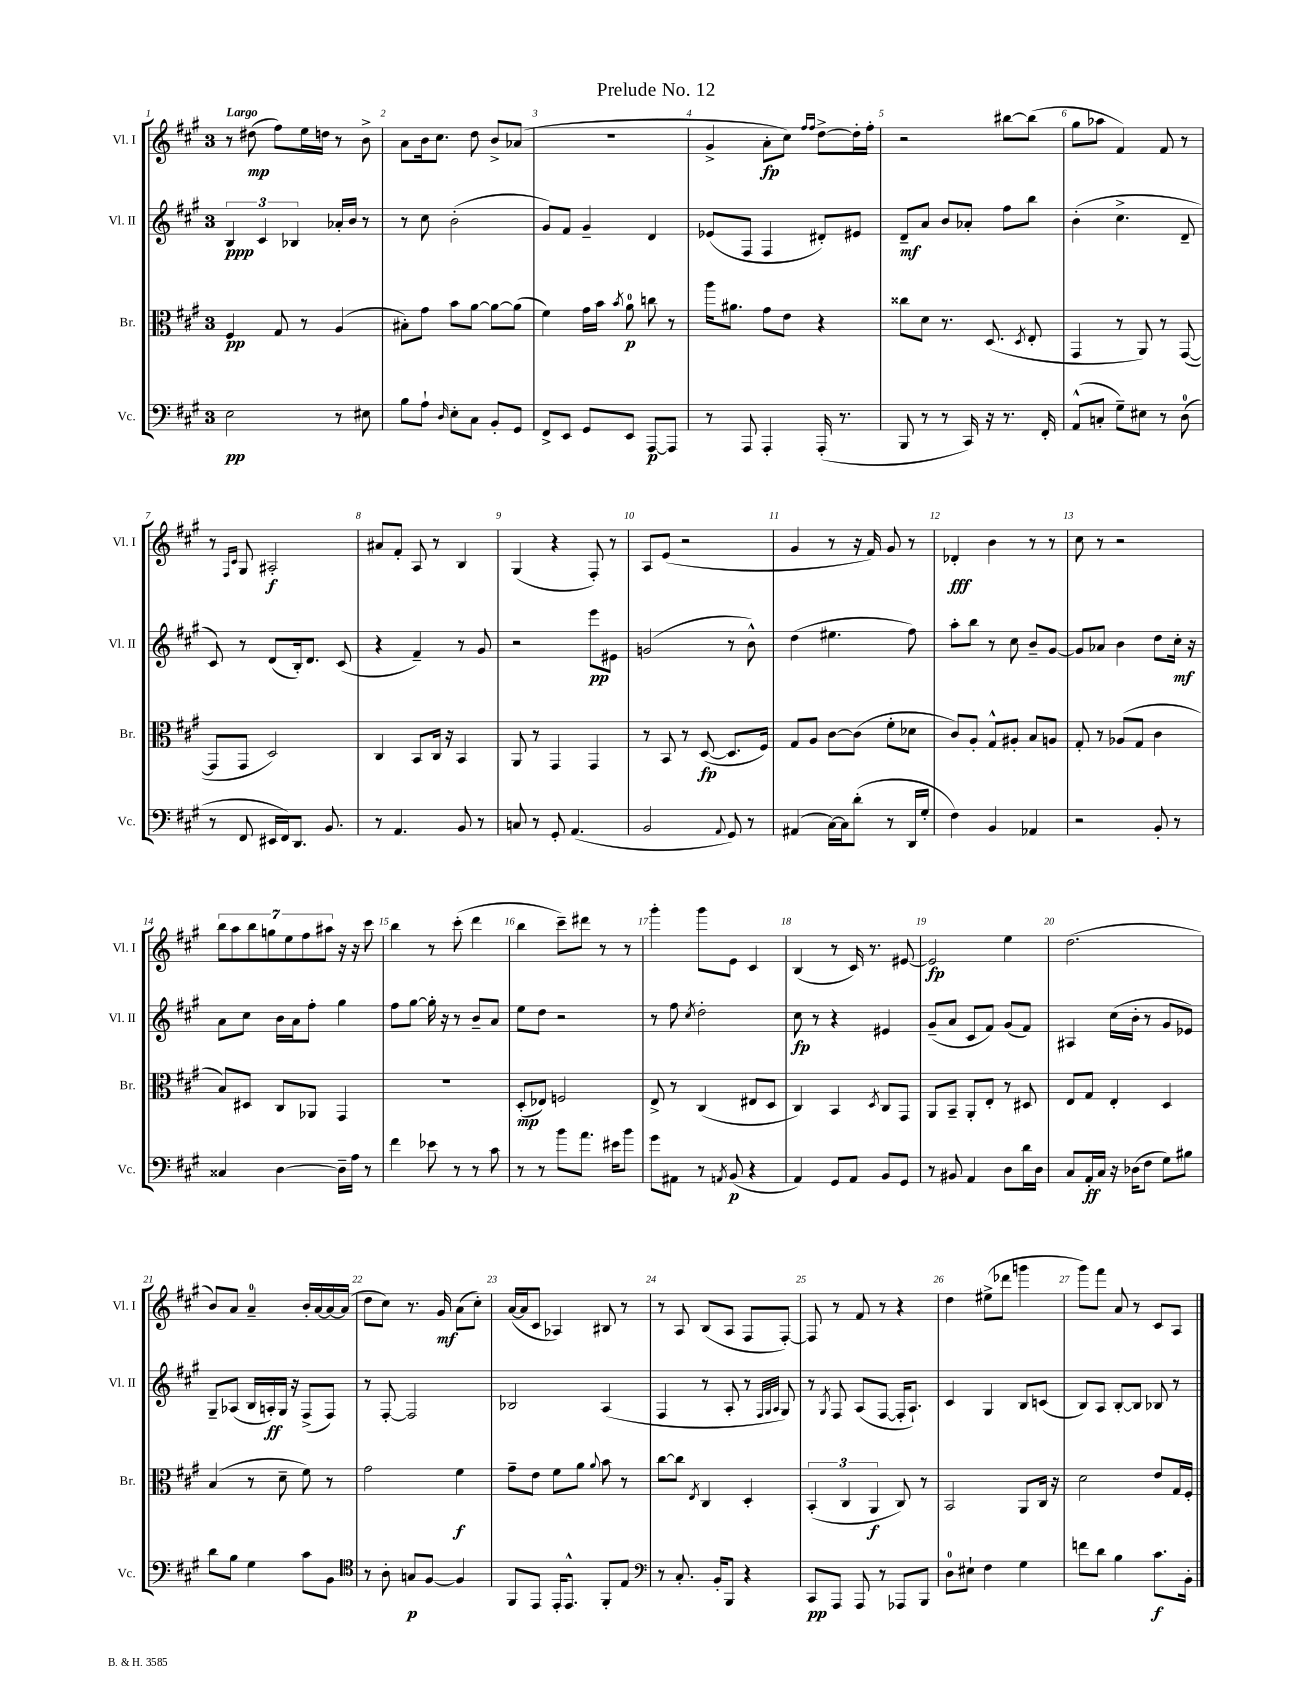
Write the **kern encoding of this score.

**kern	**kern	**kern	**kern
*staff4	*staff3	*staff2	*staff1
*clefF4	*clefC3	*clefG2	*clefG2
*k[f#c#g#]	*k[f#c#g#]	*k[f#c#g#]	*k[f#c#g#]
*M3/4	*M3/4	*M3/4	*M3/4
2E	4F#	6B	8r
.	.	.	(8dd#
.	.	6c#	.
.	8G#	.	8ff#)
.	.	6B-	.
.	8r	.	16ee
.	.	.	16dd
8r	(4A	16a-'	8r
.	.	16b	.
8E#	.	8r	8b^
=	=	=	=
8B	8B#')	8r	8a
8A`	8g#	8cc#	16b
.	.	.	8.cc#
16qqD	.	.	.
8E'	8b	(2b'	.
8C#	[8a	.	8dd
8BB'	8a_	.	8b^
8GG#	(8a]	.	(8a-
=	=	=	=
8FF#^	4f#)	8g#)	2.r
8EE	.	8f#	.
8GG#	16g#	4g#~	.
.	16b	.	.
.	8qb	.	.
8EE	8a	.	.
[8AAA	8cc	4d	.
8AAA]	8r	.	.
=	=	=	=
8r	16aa	(8e-	4g#^
.	8.a#	.	.
8AAA	.	8F#	.
4AAA'	8g#	4F#	8a'
.	8e	.	8cc#)
.	.	.	16qqff#
.	.	.	16qqff#
(16AAA'	4r	8d#')	[8dd^
8.r	.	.	.
.	.	8e#	16dd']
.	.	.	16ff#'
=	=	=	=
8BBB	8cc##	8d~	2r
8r	8d	8a	.
8r	8.r	8b	.
16CC#)	.	8a-'	.
16r	(8.D	.	.
8.r	.	8ff#	[8bb#
.	8qD	.	.
.	8E'	8bb	(8bb#]
16FF#'	.	.	.
=	=	=	=
(8AA^^	4GG#	(4b'	8gg#
8C'	.	.	8aa-
8G#~)	8r	4.cc#^	4f#)
8E#	8AA)	.	.
8r	8r	.	8f#
(8D	([8GG#	8d~	8r
=	=	=	=
8r	8GG#]	8c#)	8r
.	.	.	16qqF#
.	.	.	16qqc#
8FF#	8GG#	8r	8G#
16EE#	2D)	(8d	2A#'
16FF#)	.	.	.
8.DD	.	16B')	.
.	.	8.d	.
8.BB	.	.	.
.	.	(8c#	.
=	=	=	=
8r	4C#	4r	8a#
4.AA	.	.	8f#'
.	8BB	4f#~)	8A
.	16C#	.	8r
.	16r	.	.
8BB	4BB	8r	4B
8r	.	8g#	.
=	=	=	=
8C	8AA	2r	(4G#
8r	8r	.	.
8GG#'	4GG#	.	4r
(4.AA	.	.	.
.	4GG#	8eee	8F#')
.	.	8e#	8r
=	=	=	=
2BB	8r	(2g	8A
.	8BB	.	(8e
.	8r	.	2r
.	([8D	.	.
8qqAA	.	.	.
8GG#)	8.D]	8r	.
8r	.	8b^^)	.
.	16F#)	.	.
=	=	=	=
(4AA#	8G#	(4dd	4g#
.	8A	.	.
[16C#)	[8c#	4.ee#	8r
16C#]	.	.	.
(8d'	(8c#]	.	16r
.	.	.	16f#)
8r	8f#'	.	8g#
16DD	8d-	8ff#)	8r
16G#'	.	.	.
=	=	=	=
4F#)	8c#)	8aa'	4d-'
.	8A'	8bb	.
4BB	8G#^^	8r	4b
.	8A#'	8cc#	.
4AA-	8B	8b~	8r
.	8A	[8g#	8r
=	=	=	=
2r	8G#'	8g#]	8cc#
.	8r	8a-	8r
.	(8A-	4b	2r
.	8G#	.	.
8BB'	4c#	8dd	.
8r	.	16cc#'	.
.	.	16r	.
=	=	=	=
4C##	8B)	8a	14bb
.	.	.	14aa
.	8D#	8cc#	.
.	.	.	14bb
.	.	.	14gg
[4D	8C#	16b	.
.	.	.	14ee
.	.	16a	.
.	.	.	14ff#
.	8AA-	8ff#'	.
.	.	.	14aa#
16D~]	4GG#	4gg#	16r
16A	.	.	16r
8r	.	.	8ccc#
=	=	=	=
4f#	2.r	8ff#	4bb
.	.	[8gg#	.
8e-	.	16gg#']	8r
.	.	16r	.
8r	.	8r	(8ccc#'
8r	.	8b~	4ddd
8c#	.	8a	.
=	=	=	=
8r	(8D'	8ee	4bb
8r	8E-)	8dd	.
8b	2F	2r	8ccc#~)
8.a	.	.	8ddd#
.	.	.	8r
16e#	.	.	.
8b	.	.	8r
=	=	=	=
8g#	8E^	8r	4ggg#'
8AA#	8r	8ff#	.
.	.	8qcc#	.
8r	(4C#	2dd'	8ggg#
8qAA	.	.	.
(8BB	.	.	8e
4r	8E#	.	4c#
.	8D	.	.
=	=	=	=
4AA)	4C#)	8cc#	(4B
.	.	8r	.
8GG#	4BB	4r	8r
8AA	.	.	16c#)
.	.	.	8.r
.	8qD	.	.
8BB	8C#	4e#	.
8GG#	8GG#	.	[8e#
=	=	=	=
8r	8AA	(8g#~	2e#]
8BB#	8BB~	8a	.
4AA	8AA'	8c#	.
.	8E'	8f#)	.
8D	8r	(8g#	4ee
16d	8D#	8f#)	.
16D	.	.	.
=	=	=	=
8C#	8E	4A#	(2.dd
16AA'	8G#	.	.
16C#	.	.	.
16r	4E'	(16cc#	.
(16D-	.	16b'	.
8F#	.	8r	.
8G#)	4D	8g#	.
8B#	.	8e-)	.
=	=	=	=
8d	(4B	8G#~	8b)
8B	.	(8A-	8a
4G#	8r	16B	4a~
.	.	16A')	.
.	8d~	16G#	.
.	.	16r	.
8c#	8f#)	(8F#^	16b'
.	.	.	[16a
8BB	8r	8F#)	16a_
.	.	.	(16a]
=	=	=	=
*clefC4	*	*	*
8r	2g#	8r	8dd
8A'	.	[8F#'	8cc#)
8G	.	2F#]	8.r
[8F#	.	.	.
.	.	.	16g#
4F#]	4f#	.	(8a
.	.	.	8cc#')
=	=	=	=
8FF#	8g#~	2B-	([16a
.	.	.	16a]
8EE	8e	.	8c#
16EE'	8f#	.	4A-)
8.EE^^	.	.	.
.	8a	.	.
.	8qqa	.	.
8FF#'	8b	(4A	8B#
8E	8r	.	8r
=	=	=	=
*clefF4	*	*	*
8r	[8cc#	4F#	8r
8.C#'	8cc#]	.	8A
.	8qE	.	.
.	4C#	8r	(8B
16BB'	.	.	.
8BBB	.	8A'	8A
4r	4D'	8r	8F#
.	.	32qqF#	.
.	.	32qqG#	.
.	.	32qqA	.
.	.	8G#)	[8F#')
=	=	=	=
8CC#	(6BB'	8r	8F#]
.	.	8qG#	.
8AAA	.	8F#	8r
.	6C#	.	.
8AAA	.	(8A	8f#
.	6AA	.	.
8r	.	[8F#	8r
8AAA-	8C#)	16F#']	4r
.	.	8.A`)	.
8BBB	8r	.	.
=	=	=	=
8D	2BB	4c#	4dd
8E#`	.	.	.
4F#	.	4G#	(8ee#^
.	.	.	8ddd-
4G#	8AA	8B	4ggg
.	16C#	(8c	.
.	16r	.	.
=	=	=	=
8f	2d	8B)	8ggg#)
8d	.	8A	8fff#
4B	.	[8B'	8a
.	.	8B]	8r
8.c#	8e	8B-	8c#
.	16G#	8r	8A
16BB'	16F#'	.	.
==	==	==	==
*-	*-	*-	*-
